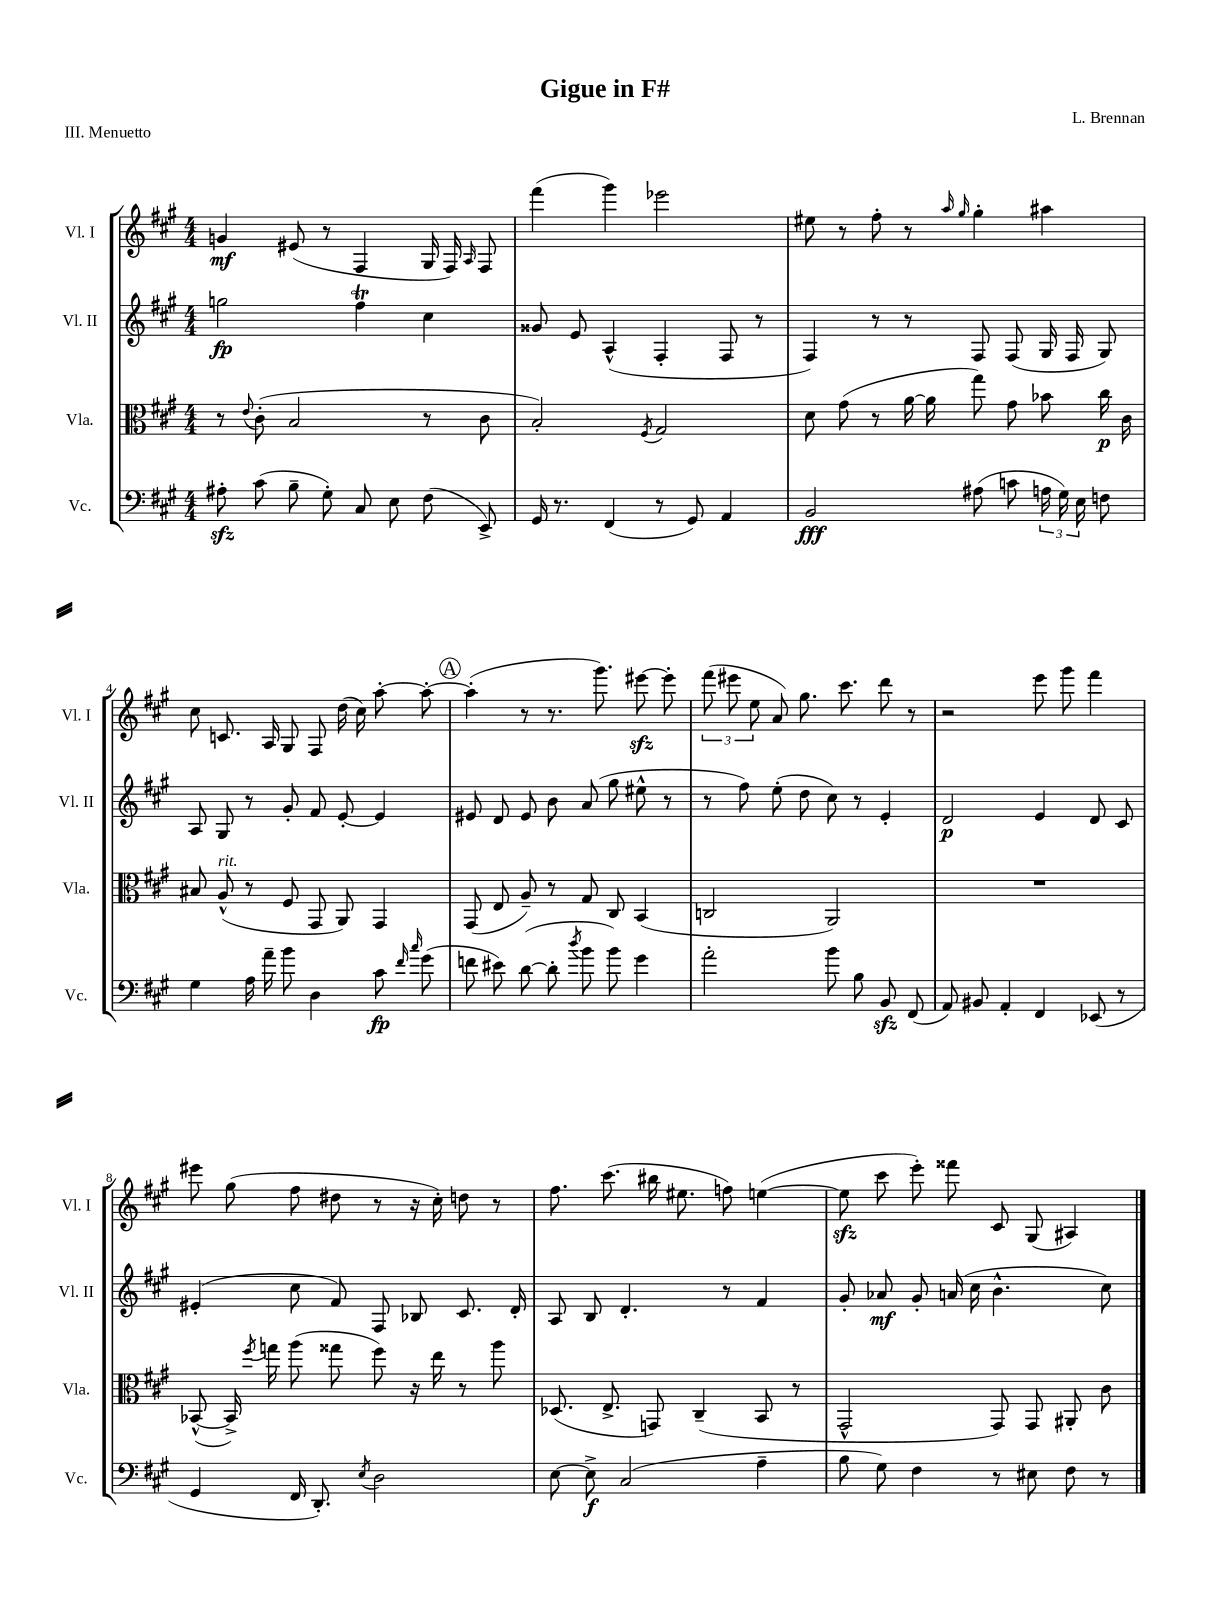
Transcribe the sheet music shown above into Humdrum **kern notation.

**kern	**kern	**kern	**kern
*staff4	*staff3	*staff2	*staff1
*clefF4	*clefC3	*clefG2	*clefG2
*k[f#c#g#]	*k[f#c#g#]	*k[f#c#g#]	*k[f#c#g#]
*M4/4	*M4/4	*M4/4	*M4/4
8A#'\	8r	2gg\	4g/
.	8qqe/	.	.
(8c#\	(8c#'\	.	.
8B~\	2B/	.	(8e#/
8G#'\)	.	.	8r
8C#/	.	4ff#\	4F#/
8E\	.	.	.
(8F#\	8r	4cc#\	16G#/
.	.	.	16F#/)
.	.	.	16qqA/
8EE^/)	8c#\	.	8F#/
=	=	=	=
16GG#/	2B'/)	8g##/	(4fff#\
8.r	.	.	.
.	.	8e/	.
(4FF#/	.	(4A^^/	4ggg#\)
.	8qF#/	.	.
8r	2G#/	4F#'/	2eee-\
8GG#/)	.	.	.
4AA/	.	8F#/	.
.	.	8r	.
=	=	=	=
2BB/	8d\	4F#/)	8ee#\
.	(8g#\	.	8r
.	8r	8r	8ff#'\
.	[16a\	8r	8r
.	16a\]	.	.
.	.	.	16qqaa/
.	.	.	16qqgg#/
(8A#\	8gg#\)	8F#/	4gg#'\
8c\	8g#\	(8F#/	.
24A\	8b-\	16G#/	4aa#\
24G#\)	.	.	.
.	.	16F#/	.
24E\	.	.	.
8F\	16cc#\	8G#/)	.
.	16c#\	.	.
=	=	=	=
4G#\	8B#/	8A/	8cc#\
.	(8A^^/	8G#/	8.c/
16A\	8r	8r	.
16a~\	.	.	16A/
8b\	8F#/	8g#'/	8G#/
4D\	8GG#/	8f#/	8F#/
.	8AA/)	[8e'/	(16dd\
.	.	.	16cc#\)
8c#\	4GG#/	4e/]	[8aa'\
16qqf#/	.	.	.
16qqcc#/	.	.	.
(8g#\	.	.	8aa'\_
=	=	=	=
8f\	(8GG#/	8e#/	(4aa'\]
8e#\)	8E/	8d/	.
([8d\	8A~/)	8e#/	8r
8d'\]	8r	8b\	8.r
8qdd/	.	.	.
8b\	8G#/	(8a/	.
.	.	.	8.ggg#\)
8b\)	8C#/	8gg#\	.
4g#\	(4BB/	8ee#^^\	[8eee#\
.	.	8r	8eee#'\]
=	=	=	=
2a'\	2C/	8r	(12fff#\
.	.	.	12eee#\
.	.	8ff#\)	.
.	.	.	12ee\
.	.	(8ee'\	8a/)
.	.	8dd\	8.gg#\
8b\	2AA/)	8cc#\)	.
.	.	.	8.ccc#\
8B\	.	8r	.
8BB/	.	4e'/	8ddd\
(8FF#/	.	.	8r
=	=	=	=
8AA/)	1r	2d/	2r
8BB#/	.	.	.
4AA'/	.	.	.
4FF#/	.	4e/	8eee\
.	.	.	8ggg#\
(8EE-/	.	8d/	4fff#\
8r	.	8c#/	.
=	=	=	=
4GG#/	([8BB-^^/	(4e#'/	8eee#\
.	16BB-^/])	.	(8gg#\
.	8qff#/	.	.
.	16gg\	.	.
16FF#/	(8aa\	8cc#\	8ff#\
8.DD'/)	.	.	.
.	8gg##\	8f#/)	8dd#\
8qE/	.	.	.
2D\	8ff#\)	8F#/	8r
.	16r	8B-/	16r
.	16ee\	.	16cc#'\)
.	8r	8.c#/	8dd\
.	8aa\	.	8r
.	.	16d'/	.
=	=	=	=
[8E\	(8.D-/	8A/	8.ff#\
8E^\]	.	8B/	.
.	8.E^/	.	(8.ccc#\
(2C#/	.	4.d'/	.
.	8GG/)	.	16bb#\
.	.	.	8.ee#\
.	(4C#~/	.	.
.	.	8r	8ff\)
4A~\	8BB/	4f#/	([4ee\
.	8r	.	.
=	=	=	=
8B\	2GG#^^/	8g#'/	8ee\]
8G#\)	.	8a-/	8ccc#\
4F#\	.	8g#'/	8eee'\)
.	.	(16a/	8fff##\
.	.	16cc#\	.
8r	8GG#/)	4.b^^\	8c#/
8E#\	8GG#/	.	(8G#/
8F#\	8AA#'/	.	4A#/)
8r	8c#\	8cc#\)	.
==	==	==	==
*-	*-	*-	*-
